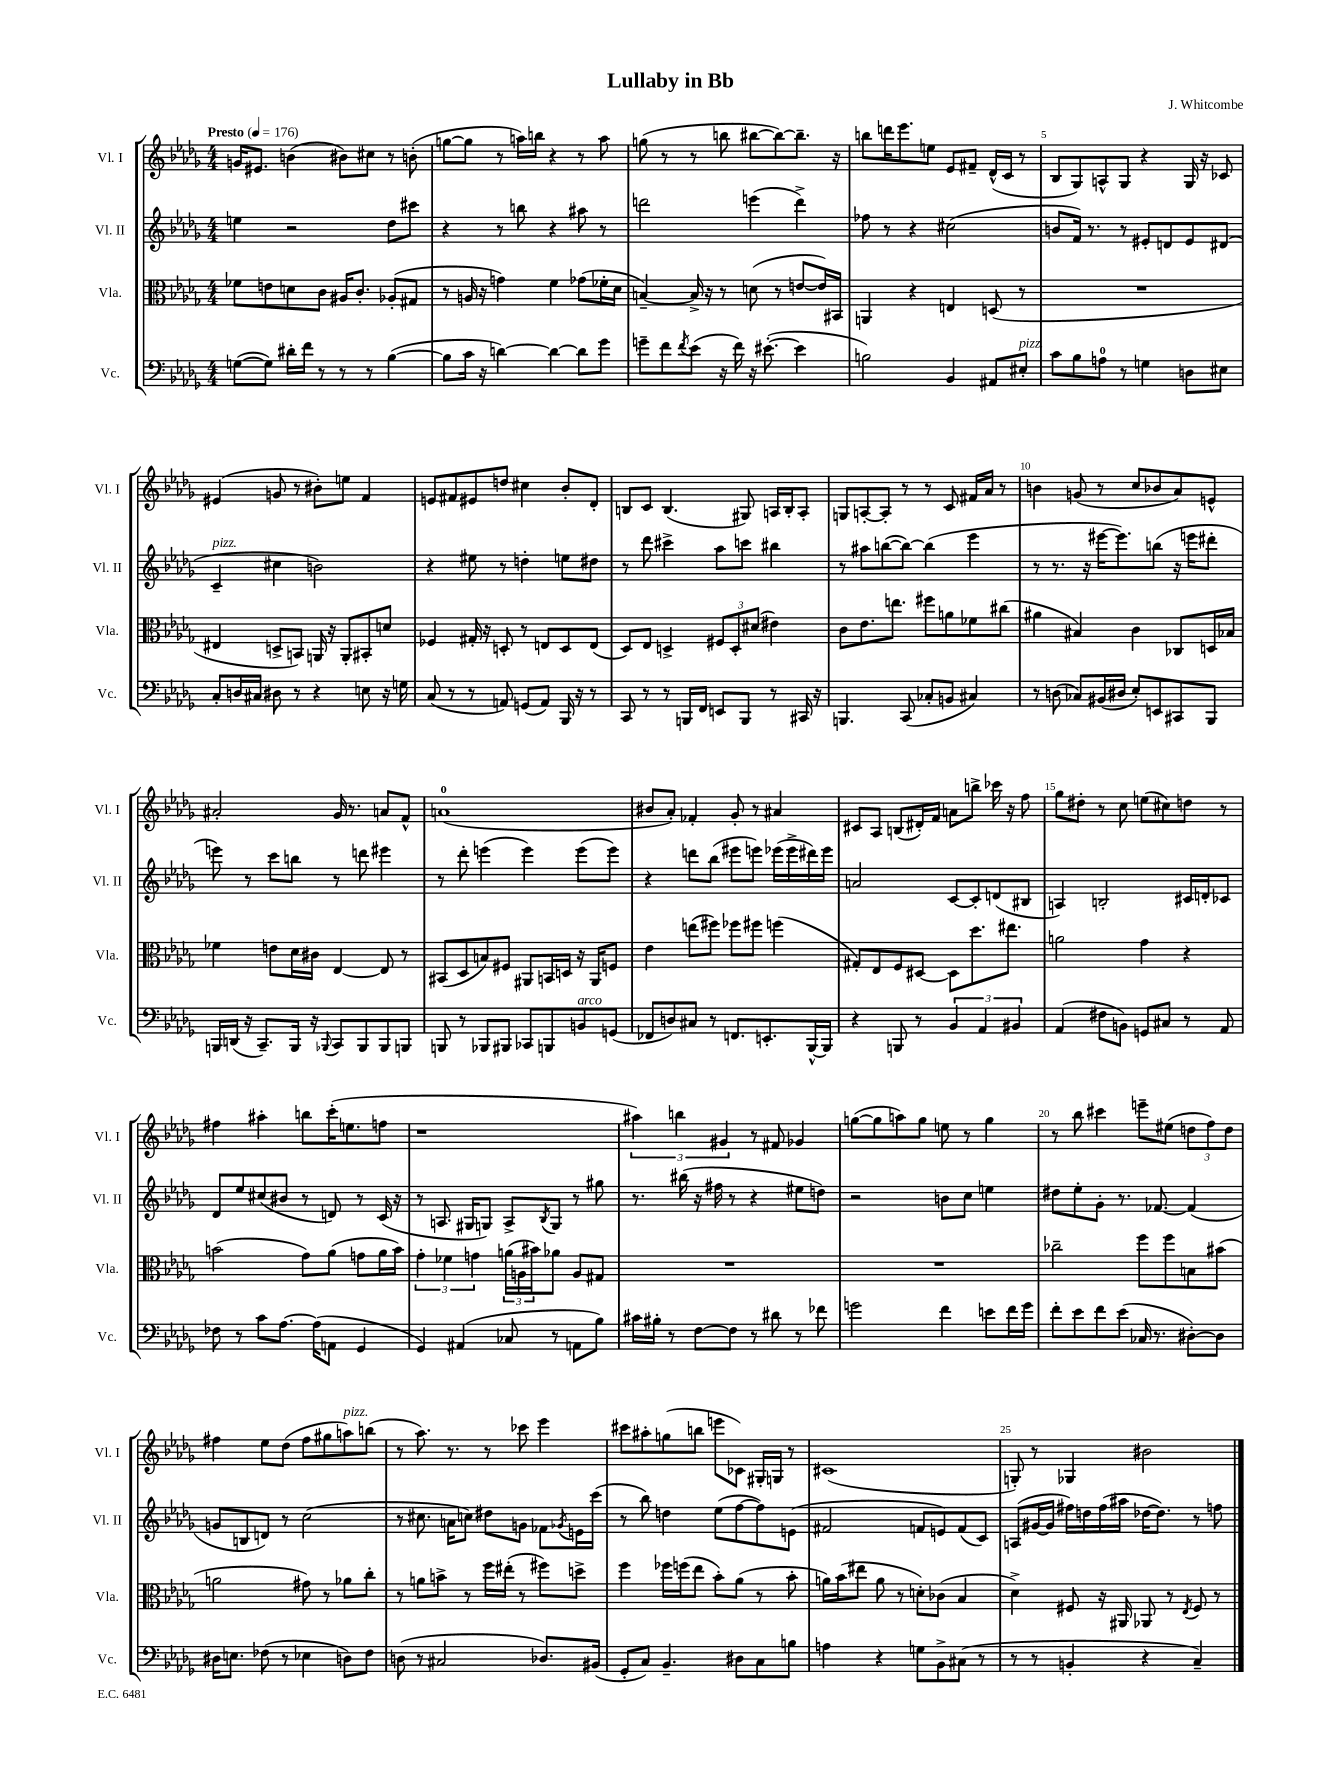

**kern	**kern	**kern	**kern
*staff4	*staff3	*staff2	*staff1
*clefF4	*clefC3	*clefG2	*clefG2
*k[b-e-a-d-g-]	*k[b-e-a-d-g-]	*k[b-e-a-d-g-]	*k[b-e-a-d-g-]
*M4/4	*M4/4	*M4/4	*M4/4
*MM176	*MM176	*MM176	*MM176
([8G\L	8f-\L	4ee\	16g/LK
.	.	.	8.e#/J
8G\]J)	8e\	.	.
16d#'\LL	8d\	2r	(4b\
16f\JJ	.	.	.
8r	8c\J	.	.
8r	16A#/LK	.	8b#\L)
.	8.c'/J	.	.
8r	.	.	8cc#\J
([4B-\	(8A-'/L	8dd-\L	8r
.	8G#/J	8ccc#\J	(8b'\
=	=	=	=
8B-\]L	8r	4r	[8gg\L
16c\Jk	16A/	.	8gg\]J
16r	16r	.	.
[4d\)	4g\)	8r	8r
.	.	8bb\	16aa\LL)
.	.	.	16bb\JJ
4d\_	4f\	4r	4r
8d\]L	(8g-\L	8aa#\	8r
8g-\J	16f-'\L	8r	8aa\
.	16d-\JJ	.	.
=	=	=	=
8g~\L	[4B~/)	2ddd\	(8gg\
8f\	.	.	8r
8qf/	.	.	.
(8e-\J	16B^/]	.	8r
.	16r	.	.
16r	8r	.	8bb\
16f\)	.	.	.
16r	(8d\	(4eee\	[8bb#\L
([8.e#'\	.	.	.
.	8r	.	8bb#\_)
4e#\]	[8e/L	4ddd^\)	8.bb#~\]J
.	16e/]L)	.	.
.	16BB#/JJ	.	16r
=	=	=	=
2B\)	4AA/	8ff-\	8bb\L
.	.	8r	16ddd\K
.	.	.	8.eee-\
.	4r	4r	.
.	.	.	8ee\J
4BB-/	4E/	(2cc#\	8e-/L
.	.	.	8f#~/J
8AA#/L	(8D/	.	(16d-^^/LL
.	.	.	16c/JJ
8E#'/J	8r	.	8r
=	=	=	=
8c\L	1r	8b/L	8B-/L
8B-\	.	16f/Jk)	8G-/)
.	.	8.r	.
8A\J	.	.	8A^^/
8r	.	8r	8G-/J
4G\	.	8e#'/L	4r
.	.	8d/	.
8D\L	.	8e#/	16G-/
.	.	.	16r
8E#\J	.	(8d#/J	8c-/
=	=	=	=
8C'/L	4E#/	4c~/	(4e#/
16D/L	.	.	.
16C#/JJ	.	.	.
8D#\	8D^/L	4cc#\	8g/
8r	8BB/J)	.	8r
4r	16AA/	2b\)	8b#'\L)
.	16r	.	.
.	8AA'/L	.	8ee\J
8E\	8BB#'/	.	4f/
16r	8d/J	.	.
16G\	.	.	.
=	=	=	=
(8C/	4F-/	4r	8e/L
8r	.	.	8f#/
8r	16G#'/	8ee#\	8e#/
.	16r	.	.
8AA/)	8D'/	8r	8dd/J
(8GG/L	8r	4dd'\	4cc#\
8AA/J)	8E/L	.	.
16BBB-/	8D/	8ee\L	8b-'/L
16r	.	.	.
8r	(8E/J	8dd#\J	8d-'/J
=	=	=	=
8CC/	8D-/L)	8r	8B/L
8r	8E-/J	8ddd-\	8c/J
8r	4D^/	4ccc#^\	(4.B/
16BBB/LL	.	.	.
16FF/JJ	.	.	.
8EE/L	12F#/L	8aa-\L	.
.	12D'/	.	.
8BBB/J	.	8ccc\J	8G#/)
.	(12d#/J	.	.
8r	4e#\)	4bb#\	16A/LL
.	.	.	16B'/J
16CC#/	.	.	8A'/J
16r	.	.	.
=	=	=	=
4.BBB/	8c\L	8r	8G/L
.	8.e-\	8aa#\L	[8A'/
.	.	([8bb\	8A'/]J
.	8.ee\J	.	.
(8CC/	.	8bb\_J)	8r
8C-'/L	8ff#\L	(4bb\]	8r
8BB/J	8a\	.	8c/
4C#/)	8f-\	4eee-\	16f#/LL
.	.	.	16a-/JJ
.	(8cc#\J	.	8r
=	=	=	=
8r	4a#\	8r	4b\
(8D\	.	8.r	.
8C-/L)	4B#/)	.	(8g/
.	.	16r	.
(16BB#/L	.	[16eee#\LK	8r
16D#/JJ	.	8.eee#\])	.
8E-'/L)	4c\	.	8cc/L
8EE/	.	(8bb\J	8b-/
8CC#/	8C-/L	16r	8a-/)
.	.	16eee\LK	.
8BBB-/J	16D/L	8ddd#'\J	8e^^/J
.	16B-/JJ	.	.
=	=	=	=
16BBB/LL	4f-\	8eee\)	2a#'/
(16DD/JJ	.	.	.
16r	.	8r	.
8.CC~/L)	.	.	.
.	8e\L	8ccc\L	.
16BBB/Jk	16d-\L	8bb\J	.
16r	16c#\JJ	.	.
8qqBBB-/	.	.	.
8CC/L	[4E-/	8r	16g-/
.	.	.	8.r
8BBB-/	.	8ddd\	.
8BBB-/	8E-/]	4eee#\	8a/L
8BBB/J	8r	.	8f^^/J
=	=	=	=
8BBB/	(8BB#/L	8r	(1a
8r	8D-/	8ddd-'\	.
8BBB-/L	8B/)	(4eee\	.
8BBB#/J	8F#/J	.	.
8CC-/L	8AA#/L	4eee\)	.
8BBB/	16BB/L	.	.
.	16D/JJ	.	.
8BB/	16r	(8eee\L	.
.	16AA#/LK	.	.
(8GG/J	8F/J	8eee\J)	.
=	=	=	=
8FF-/L	4e-\	4r	8b#/L
8D/)	.	.	8a-'/J)
8C#/J	(8ee\L	8ddd\L	4f-'/
8r	8ff#\J)	(8bb-\J	.
8.FF/L	8ff-\L	8eee#\L	8g-'/
.	8ff#\J	8eee\J)	8r
8.EE'/	.	.	.
.	(4ff\	(16eee-\LL	4a#/
.	.	16eee-^\	.
[16BBB-^^/L	.	16ddd#\)	.
16BBB-/]JJ	.	16eee-\JJ	.
=	=	=	=
4r	8G#'/L)	2a/	8c#/L
.	8E-/	.	8A-/J
8BBB/	8F/	.	(8B/L
8r	[8D#/J	.	16d#'/L)
.	.	.	16f/JJ
6BB-/	8D#\]L	[8c/L	8a\L
.	8.dd-\	8c'/]	8bb^\J
6AA-/	.	.	.
.	.	(8d/	16ccc-\
.	8.ee#\J	.	16r
6BB#/	.	.	.
.	.	8B#/J	8ff\
=	=	=	=
(4AA-/	2a\	4A/)	8gg-\L
.	.	.	8dd#'\J
8F#\L	.	2B'/	8r
8BB\J)	.	.	8cc\
8GG/L	4g-\	.	(8ee\L
8C#/J	.	.	8cc#\)
8r	4r	16c#/LL	8dd\J
.	.	16d'/J	.
8AA-/	.	8c-/J	8r
=	=	=	=
8F-\	(2b\	8d-/L	4ff#\
8r	.	8ee-/	.
8c\L	.	(8cc#/	4aa#'\
[8.A-\J	.	8b#/J	.
.	8g-\L)	8r	8bb\L
(16A-\]LK	.	.	.
8AA\J	(8a-\J	8d/)	(16ccc'\K
.	.	.	8.ee\
4GG-/	8g\L	8r	.
.	16a-\L	(16c/	8ff\J
.	16b\JJ)	16r	.
=	=	=	=
4GG-/)	6g-'\	8r	1r
.	.	8.A/	.
.	6f-\	.	.
(4AA#/	.	.	.
.	.	16G#/LK	.
.	6g\	.	.
.	.	8G/J)	.
8C-/	(24a\LL	8A^/L	.
.	24A\	.	.
.	24b#\J)	.	.
.	.	8qB-/	.
8r	8a-\J	8G/J	.
8AA\L	8A/L	8r	.
8B-\J)	8G#/J	8gg#\	.
=	=	=	=
16c#\LL	1r	8.r	6aa#\)
16B#'\JJ	.	.	.
8r	.	.	.
.	.	.	6bb\
.	.	(16bb#\	.
[8F\L	.	16r	.
.	.	16ff#\	.
.	.	.	6g#/
8F\]J	.	8r	.
8r	.	4r	8r
8d#\	.	.	8f#/
8r	.	8ee#\L	4g-/
8f-\	.	8dd\J)	.
=	=	=	=
2g\	1r	2r	([8gg\L
.	.	.	8gg\]
.	.	.	8aa\)
.	.	.	8gg\J
4f\	.	8b\L	8ee\
.	.	8cc\J	8r
8e\L	.	4ee\	4gg\
16f\L	.	.	.
16g\JJ	.	.	.
=	=	=	=
8f'\L	2cc-~\	8dd#\L	8r
8e-\	.	8ee-'\	8bb-\
8f\	.	8g-'\J	4ccc#\
(8e-\J	.	8.r	.
16C-/	8ff\L	.	8eee~\L
8.r	.	[8.f-/	.
.	8ff\	.	(8ee#\J
[8D#'\L)	8B\	(4f-/]	12dd\L
.	.	.	12ff\)
8D#\]J	(8b#\J	.	.
.	.	.	12dd\J
=	=	=	=
16D#\LK	2a\	8g/L	4ff#\
8.E\J	.	.	.
.	.	8B/	.
(8F-\	.	8d/J)	8ee-\L
8r	.	8r	(8dd-\J
4E-\	8g#\)	(2cc\	8ff#\L
.	8r	.	8gg#\
8D\L)	8a-\L	.	8aa\)
8F-\J	8cc'\J	.	(8bb\J
=	=	=	=
(8D\	8r	8r	8r
8r	8a\L	8.cc#\	8.aa-\)
2C#/	8b^\J	.	.
.	.	16a\LK	8.r
.	8r	8cc\J)	.
.	16ff\LL	8dd#\L	8r
.	(16ee#'\JJ	.	.
.	8r	8g\J	8ccc-\
8.D-/L)	8ff#\L)	8f-\L	4eee-\
.	.	8qg-/	.
.	8dd^\J	16e\L	.
(16BB#/Jk	.	(16ccc\JJ	.
=	=	=	=
8GG-'/L	4ff\	8r	8ccc#\L
8C/J)	.	8bb-\)	8aa#'\
4.BB-~/	16ff-\LL	4dd\	(8gg\
.	(16ff\J	.	.
.	8ee-\J	.	8bb\J
.	8b-'\L)	(8ee-\L	8eee\L
8D#\L	(8a-\J	[8ff\	8c-\J)
8C\	8r	8ff\])	16G#'/LL
.	.	.	16G/JJ
8B\J	8b-'\	(8e\J	8r
=	=	=	=
4A\	16a\LL)	2f#/	(1c#
.	(16b-\J	.	.
.	8ee#\J	.	.
4r	8a\	.	.
.	8r	.	.
8G\L	8d'\L)	8f/L	.
8BB-^\	(8c-\J	8e/)	.
(8C#\J	4B-/	(8f/	.
8r	.	8c/J)	.
=	=	=	=
8r	4d-^\)	(8A/L	8G'/)
8r	.	[16g#/L	8r
.	.	16g#/]JJ	.
4BB'/	8F#/	16ff#\LL)	4G-/
.	.	16dd\	.
.	16r	(16ff#\	.
.	16AA#/	16aa#\JJ	.
4r	8AA-/	[16dd-\LK	2b#\
.	.	8.dd-\]J)	.
.	8r	.	.
.	8qE-/	.	.
4C~/)	8F#/	8r	.
.	8r	8ff\	.
==	==	==	==
*-	*-	*-	*-
